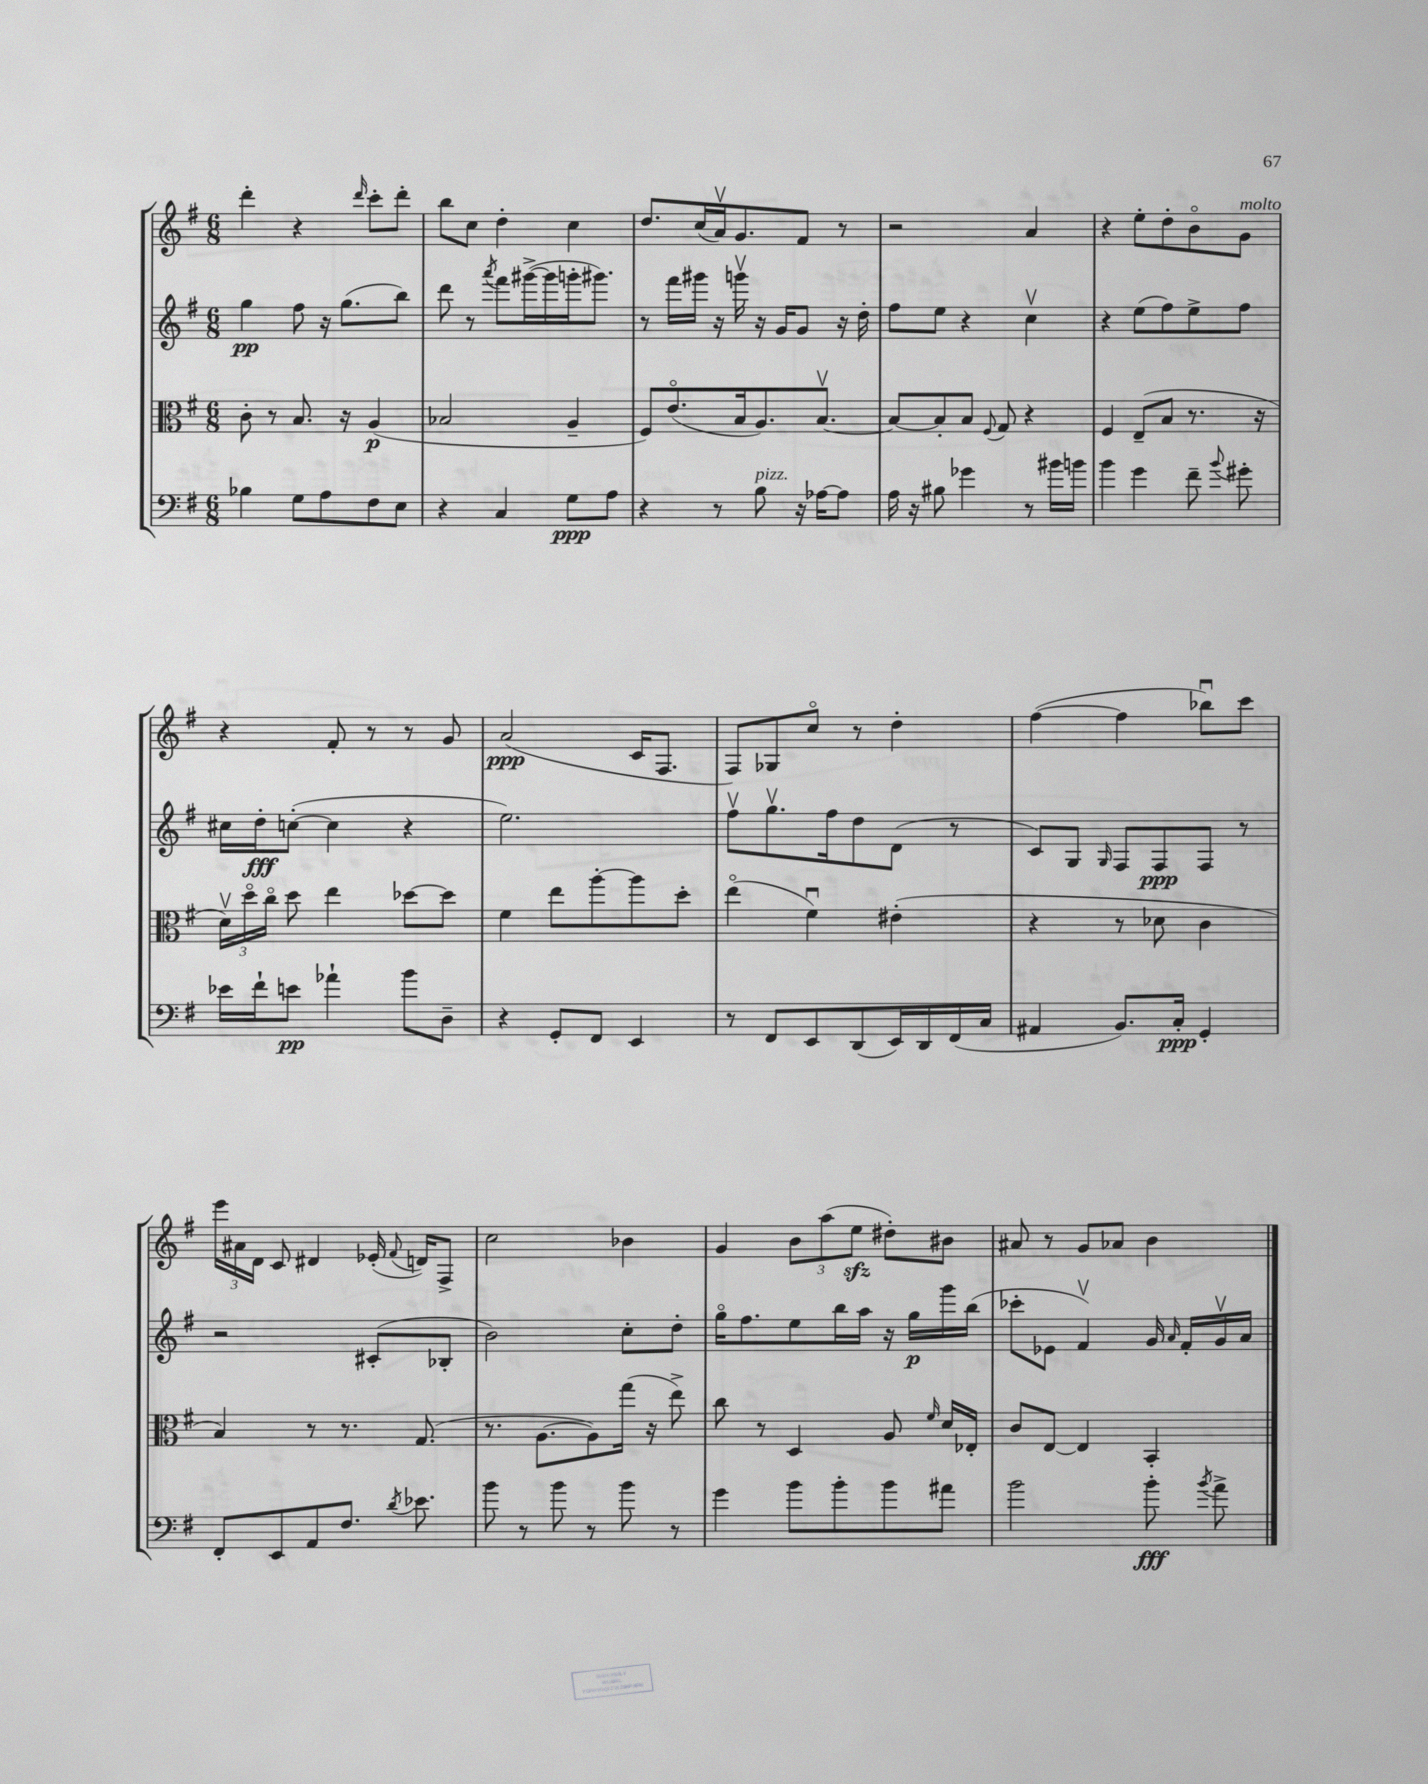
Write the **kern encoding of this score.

**kern	**kern	**kern	**kern
*staff4	*staff3	*staff2	*staff1
*clefF4	*clefC3	*clefG2	*clefG2
*k[f#]	*k[f#]	*k[f#]	*k[f#]
*M6/8	*M6/8	*M6/8	*M6/8
4B-	8c'	4gg	4ddd'
.	8r	.	.
8G	8.B	8ff#	4r
8A	.	16r	.
.	16r	(8.gg	.
.	.	.	16qqddd
8F#	(4A	.	8ccc'
8E	.	8bb)	8ddd'
=	=	=	=
4r	2B-	8ddd	8bb
.	.	8r	8cc
.	.	8qaaa	.
4C	.	8fff#	4dd'
.	.	([16ggg#^	.
.	.	16ggg#]	.
8G	4A~	16ggg'	4cc
.	.	8.ggg#)	.
8A	.	.	.
=	=	=	=
4r	8F#)	8r	8.dd
.	(8.eo	16fff#	.
.	.	16ggg#	(16cc
8r	.	16r	16av)
.	16B	16gggv	8.g
8B	8.A)	16r	.
.	.	16g	.
16r	.	8g	8f#
[16A-	[8.Bv	.	.
8A-]	.	16r	8r
.	.	16dd'	.
=	=	=	=
16A	8B_	8ff#	2r
16r	.	.	.
8B#	8B']	8ee	.
4g-	8B	4r	.
.	8qqF#	.	.
.	8G	.	.
8r	4r	4ccv	4a
16b#	.	.	.
16b	.	.	.
=	=	=	=
4b	4F#	4r	4r
4g	(8E~	(8ee	8ee'
.	8B	8ff#)	8dd'
8f#~	8.r	8ee^	8bo
8qqb	.	.	.
8g#'	.	8ff#	8g
.	16r	.	.
=	=	=	=
16e-	24dv)	16cc#	4r
.	24ddo	.	.
16f#`	.	16dd'	.
.	24cco	.	.
8e	8dd	([8cc'	.
4a-`	4ee	4cc]	8f#'
.	.	.	8r
8b	[8dd-	4r	8r
8D~	8dd-]	.	8g
=	=	=	=
4r	4f#	2.ee)	(2a
8GG'	8ee	.	.
8FF#	[8aa'	.	.
4EE	8aa]	.	16c
.	.	.	8.F#
.	8dd'	.	.
=	=	=	=
8r	(4eeo	8ff#v	8F#)
8FF#	.	8.ggv	8G-
8EE	4f#u)	.	8cco
.	.	16ff#	.
(8DD	.	8dd	8r
16EE)	(4e#'	(8d	4dd'
16DD	.	.	.
(16FF#	.	8r	.
16C	.	.	.
=	=	=	=
4AA#	4r	8c)	([4ff#
.	.	8G	.
.	.	16qqG	.
8.BB)	8r	8F#	4ff#]
.	8d-	8F#	.
16C'	.	.	.
4GG'	4c	8F#	8bb-u)
.	.	8r	8ccc
=	=	=	=
8FF#'	4B)	2r	24eee
.	.	.	24a#
.	.	.	24d
8EE	.	.	8c
8AA	8r	.	4d#
8.F#	8.r	.	.
.	.	(8c#'	(16e-'
8qd	.	.	8qqf#
8.e-	(8.G	.	16d)
.	.	8B-'	8F#^
=	=	=	=
8b	8.r	2b)	2cc
8r	.	.	.
.	[8.A	.	.
8b	.	.	.
8r	8A])	.	.
8b	(16gg	8cc'	4b-
.	16r	.	.
8r	8ee^)	8dd'	.
=	=	=	=
4g	8cc	16ggo	4g
.	.	8.ff#	.
.	8r	.	.
8b	4D	8ee	12b
.	.	.	(12aa
8b'	.	16bb	.
.	.	.	12ee
.	.	16aa	.
8b	8A	16r	8dd#')
.	.	16gg	.
.	16qqf#	.	.
8a#	16d	16ggg	8b#
.	16E-'	(16bb	.
=	=	=	=
2b	8c	8ccc-'	8a#
.	[8E	8e-	8r
.	4E]	4f#v)	8g
.	.	.	8a-
8b'	4BB'	16g	4b
.	.	16qqa	.
.	.	16f#'	.
8qb	.	.	.
8a^	.	16gv	.
.	.	16a	.
==	==	==	==
*-	*-	*-	*-
